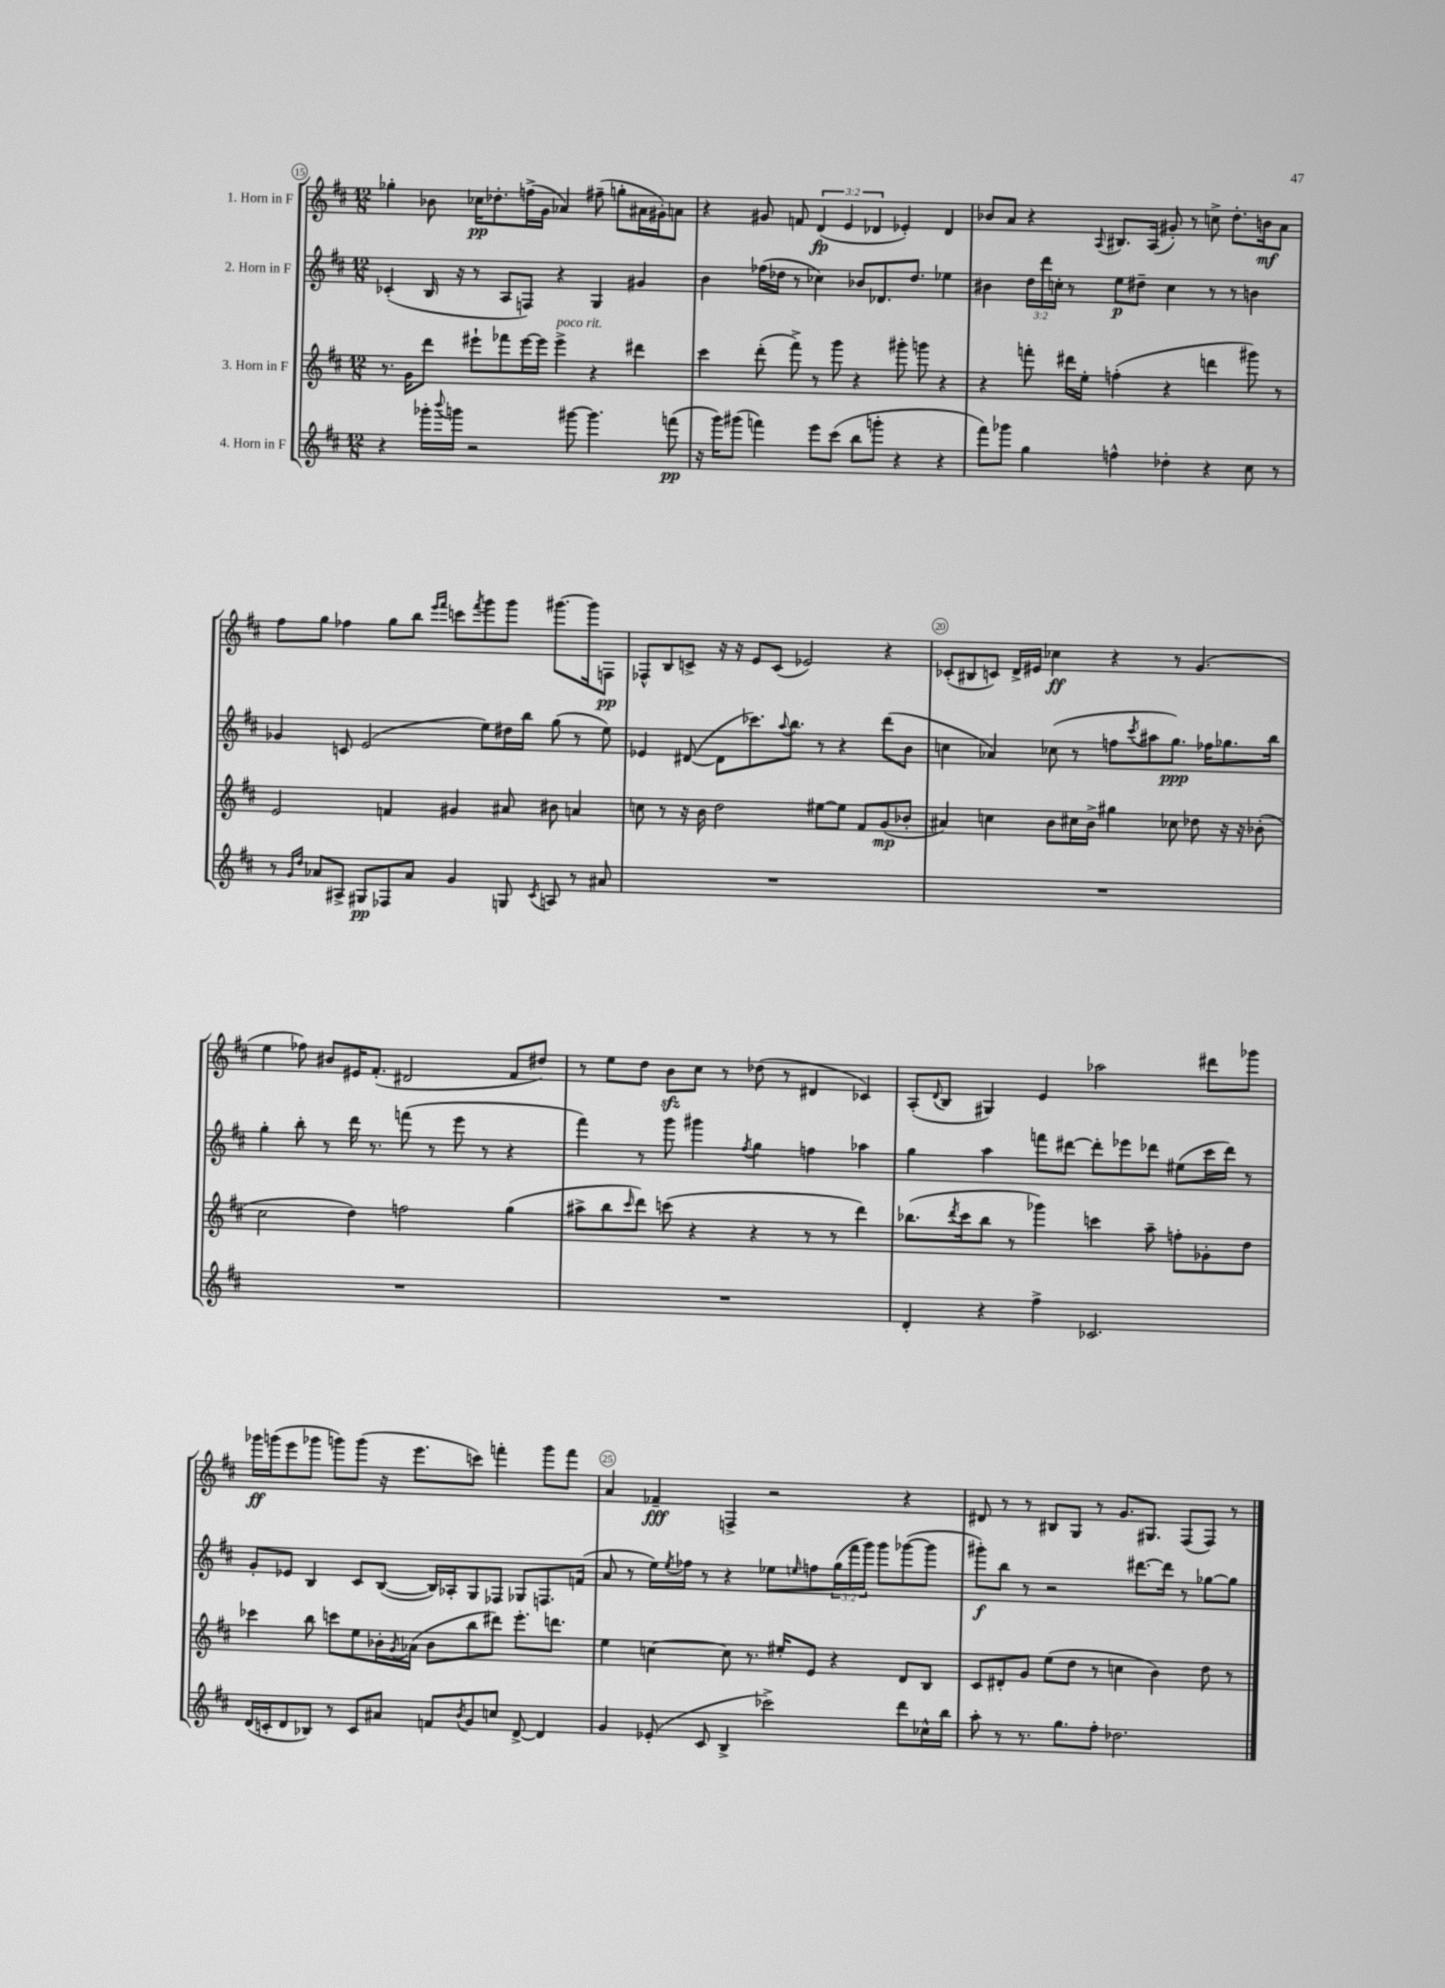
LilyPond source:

<<
\new StaffGroup <<
\new Staff = "s0" \with { instrumentName = "1. Horn in F" } {
    \clef treble \key d \major \numericTimeSignature \time 12/8 \override Staff.TupletNumber.text = #tuplet-number::calc-fraction-text
    ges''4-. bes'8 ces''16\pp des''8.-. f''16->( g'16 aes'4) fis''8--( g''8-. ais'16 gis'16-.) a'8 |
    r4 gis'8 f'8 \tuplet 3/2 { d'4\fp( e'4 des'4 } ees'4-.) des'4 |
    bes'8 a'8 r4 \appoggiatura { a8 } bis8. a16( gis'8-.) r8 c''8-> d''8.-. b'16\mf a'8 |
    fis''8 g''8 fes''4 g''8 b''8 \grace { e'''16 fis'''16 } c'''8 \acciaccatura { fis'''8 } g'''8 g'''8 gis'''8.~ gis'''16 f8\pp |
    fes8-^ b8 c'8-> r16 r16 e'8 c'8( ees'2) r4 |
    ces'8-.( bis8 c'8) d'16-> eis'16 ces''4\ff r4 r8 g'4.( |
    e''4 fes''8) bis'8 eis'16 fis'8.-.( dis'2 fis'8 dis''8) |
    r8 e''8 d''8 b'8\sfz cis''8 r8 des''8( r8 dis'4 ces'4) |
    a8-.( \appoggiatura { d'8 } b8 gis4) e'4 aes''2 dis'''8 ges'''8 |
    ges'''16\ff g'''16( e'''8 ges'''8 g'''8) g'''8( r16 e'''8. c'''8) f'''4-. g'''8 f'''8 |
    a'4 fes'4--\fff f4-> r2 r4 |
    dis'8 r8 r8 bis8 g8 r8 g'8. gis8. fis8( fis8) r8 \bar "|." |
}
\new Staff = "s1" \with { instrumentName = "2. Horn in F" } {
    \clef treble \key d \major \numericTimeSignature \time 12/8 \override Staff.TupletNumber.text = #tuplet-number::calc-fraction-text
    ces'4-.( b16 r16 r8 a8 f8) r4 g4 gis'4 |
    b'4 fes''16( des''16 r8 ces''4) bes'8 des'8. des''8. ees''4 |
    bis'4 \tuplet 3/2 { d''16 d'''16 c''16-. } r8 e''8\p dis''8-- c''4 r8 r8 b'4 |
    ges'4 c'8 e'2( e''8) dis''16 b''16 g''8( r8 e''8) |
    ees'4 dis'8~( dis'8 ces'''8.) \appoggiatura { a''8 } b''8. r8 r4 d'''8( b'8 |
    c''4 aes'4) ces''8( r8 f''8 \acciaccatura { cis'''8 } ais''8 g''8.\ppp) fes''16 ges''8. b''16 |
    g''4-. b''8-. r8 d'''16 r8. f'''8( r8 e'''8 r8 r4 |
    fis'''4) r8 g'''8 gis'''4 \acciaccatura { fis''8 } g''4 f''4 aes''4 |
    g''4 a''4 f'''8 dis'''8~ dis'''8-. ees'''8 des'''8 eis''8( cis'''16 des'''16) r8 |
    g'8-. ees'8 b4 cis'8 b8~( b16) aes16-. g8 fes8 ges8 f8. f'16( |
    a'8 r8 e''16) \acciaccatura { e''8 } fes''16 r8 r4 ees''8 \grace { e''16 } f''8 \tuplet 3/2 { g''16( fis'''16 g'''16) } g'''8 ges'''8~( ges'''8 |
    gis'''8-.\f) b''8 r8 r2 dis'''8.~ dis'''16 r8 ges''8~ ges''8 \bar "|." |
}
\new Staff = "s2" \with { instrumentName = "3. Horn in F" } {
    \clef treble \key d \major \numericTimeSignature \time 12/8
    r8. g'16 d'''8 eis'''8-! fes'''8 eis'''16~ eis'''16 eis'''4->^\markup { \italic "poco rit." } r4 dis'''4 |
    cis'''4 d'''8-.( fis'''8->) r8 g'''8 r4 gis'''8-. g'''8 r4 |
    r4 f'''8-. dis'''16 e''16-. f''4-.( r4 d'''4 gis'''8) r8 |
    e'2 f'4 gis'4 ais'8 bis'8 a'4 |
    c''8 r8 r16 b'16 d''2 eis''8~ eis''8 fis'8 g'8\mp( bes'8-. |
    ais'4) c''4 b'8 cis''16 b'16-> gis''4 ces''8 des''8 r16 r16 bes'8-.( |
    cis''2 d''4) f''2 g''4( |
    ais''8-> b''8 \grace { cis'''16 } d'''8) c'''8( r4 r4 r8 r8 d'''4) |
    bes''8.( \acciaccatura { d'''8 } cis'''16 bes''8 r8 ges'''4) c'''4 a''8-- f''8-. ges'8-. d''8 |
    ces'''4 b''8 c'''8 e''8 bes'16-. \acciaccatura { g'8 } aes'16( bes'8 b''8 dis'''8) e'''8.-. d'''8. |
    e''4 c''4~ c''8 r8. eis''16-. e'8 r4 d'8 b8 |
    cis'8 dis'8-. g'8 e''8( d''8 r8 c''4 b'4) d''8 r8 \bar "|." |
}
\new Staff = "s3" \with { instrumentName = "4. Horn in F" } {
    \clef treble \key d \major \numericTimeSignature \time 12/8
    r4 ges'''16-. \appoggiatura { b'''8 } g'''16 r2 gis'''8~ gis'''4. f'''8\pp( |
    r16 g'''16) gis'''8( f'''4) e'''8 cis'''8( b''8 g'''8-. r4 r4 |
    fis'''8) ges'''8 g''4 f''4-^ des''4-. r4 cis''8 r8 |
    r8 \grace { g'16 d''16 } aes'8 ais8-> gis8\pp fes8 aes'8 g'4 g8 \acciaccatura { cis'8 } a8 r8 ais'8 |
    R1. |
    R1. |
    R1. |
    R1. |
    d'4-. r4 fis''4-> ces'2. |
    d'16( c'16-. d'8 bes8) r8 c'8 ais'8 f'8 \acciaccatura { b'8 } g'8 c''8 d'8~-> d'4 |
    g'4 ees'8-.( cis'8 b4-> ces'''2->) d'''8 ces''16-^ b''16 |
    a''8-. r8 r8. g''8. fis''8-. des''2. \bar "|." |
}
>>
>>
\layout { \context { \Score currentBarNumber = #15 \override BarNumber.break-visibility = ##(#f #t #t) barNumberVisibility = #(every-nth-bar-number-visible 5) \override BarNumber.stencil = #(make-stencil-circler 0.1 0.3 ly:text-interface::print) } }
